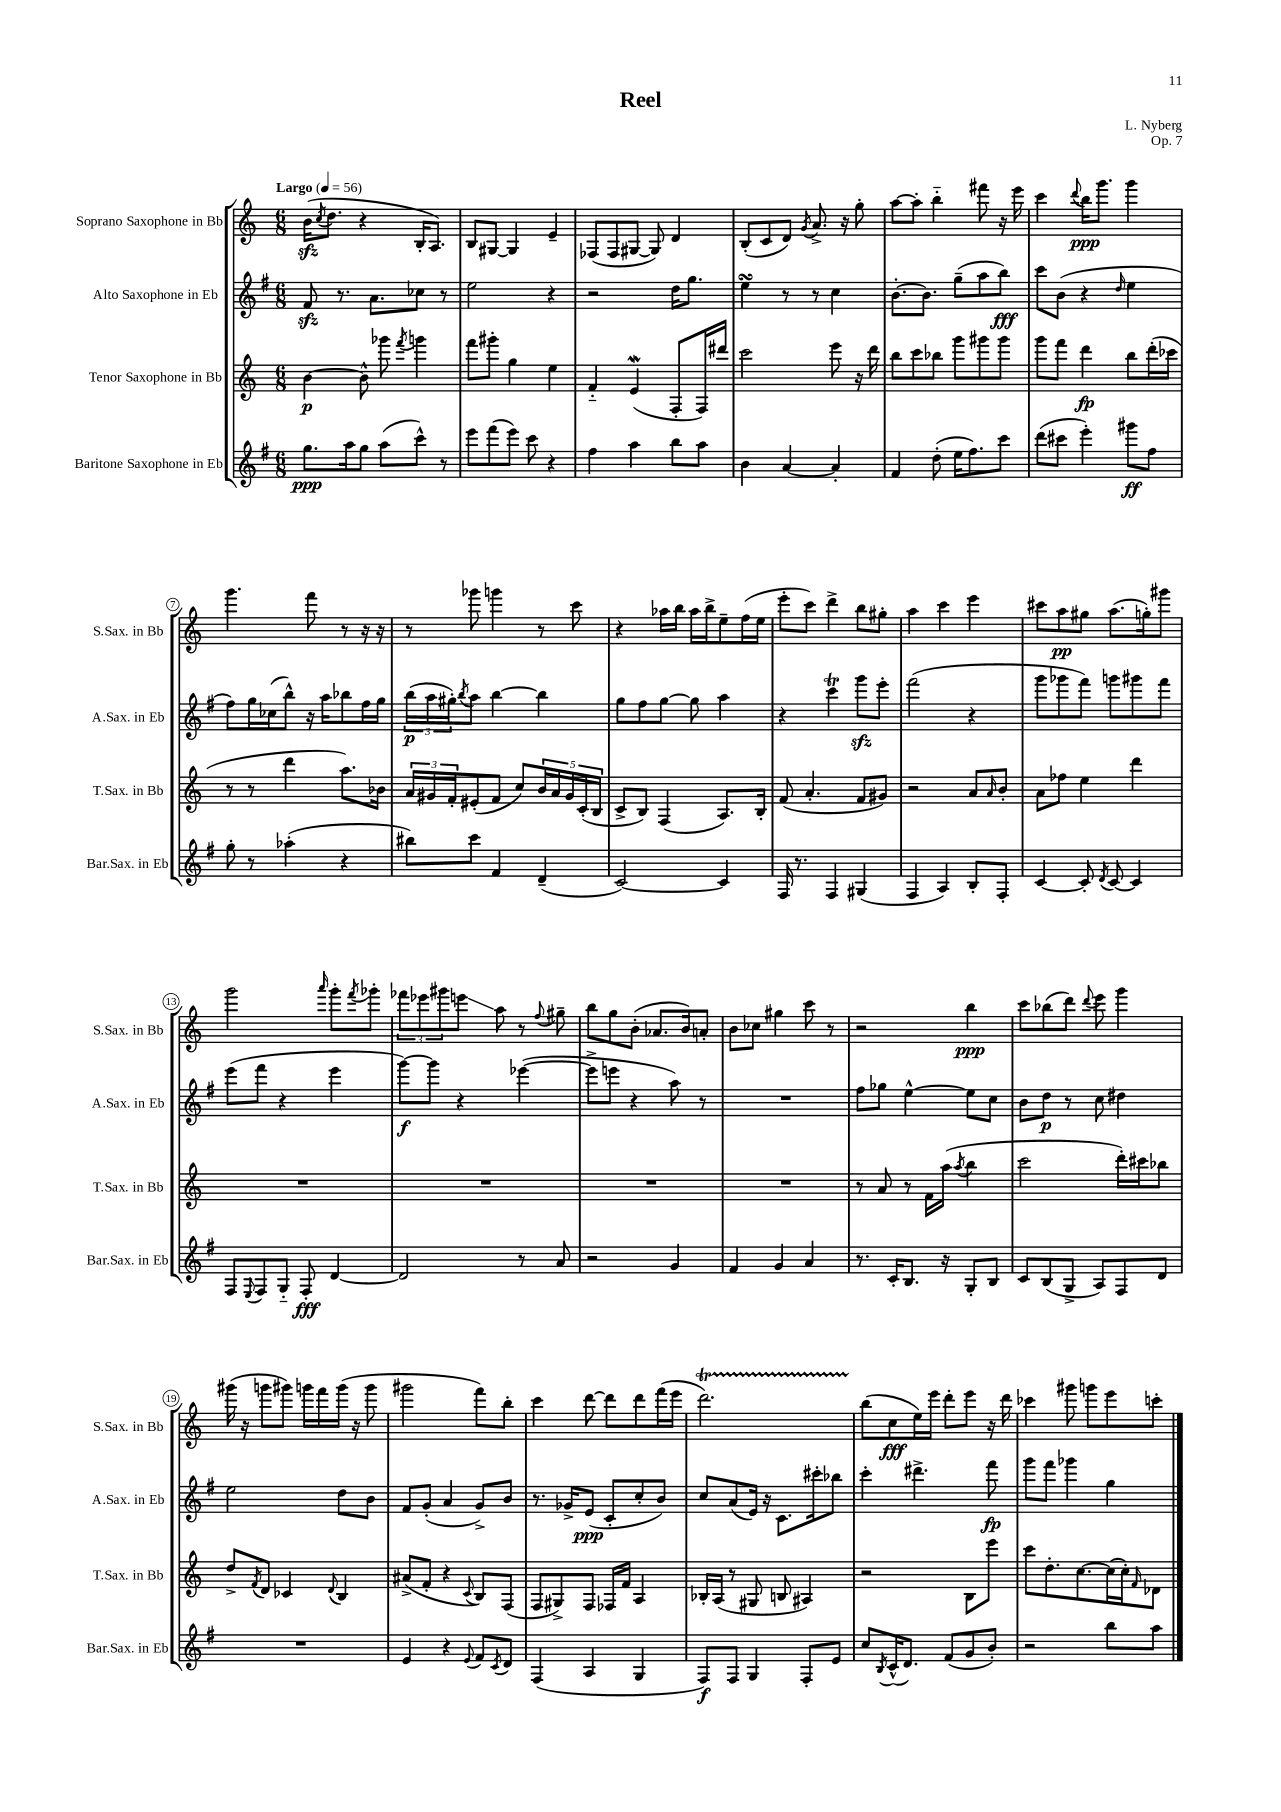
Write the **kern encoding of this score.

**kern	**kern	**kern	**kern
*staff4	*staff3	*staff2	*staff1
*clefG2	*clefG2	*clefG2	*clefG2
*k[f#]	*k[]	*k[f#]	*k[]
*M6/8	*M6/8	*M6/8	*M6/8
*MM56	*MM56	*MM56	*MM56
8.gg\L	[4b\	8f#/	(16b\LK
.	.	.	8qcc/
.	.	.	8.dd\J
.	.	8.r	.
16aa\k	.	.	.
8gg\J	8b^^\]	.	4r
.	.	8.a\L	.
(8aa\L	8ggg-\	.	.
.	8qfff/	.	.
8ccc^^\J)	4ggg\	8cc-\J	16B'/LK
.	.	.	8.A/J)
8r	.	8r	.
=	=	=	=
8eee\L	8fff\L	2ee\	8B/L
(8fff#\	8ggg#'\J	.	[8G#/J
8eee\J)	4gg\	.	4G#/]
8ccc\	.	.	.
4r	4ee\	4r	4e~/
=	=	=	=
4ff#\	4f'~/	2r	(8F-/L
.	.	.	8F-/
4aa\	(4e/	.	[8G#/J
.	.	.	8G#/])
8bb\L	8F'/L	16dd\LK	4d/
.	.	8.gg\J	.
8aa\J	16F/L)	.	.
.	16ddd#/JJ	.	.
=	=	=	=
4b\	2ccc\	4ee\	(8B'/L
.	.	.	8c/
[4a/	.	8r	8d/J)
.	.	.	8qg/
.	.	8r	8.a^/
4a'/]	8eee\	4cc\	.
.	.	.	16r
.	16r	.	8gg'\
.	16ddd\	.	.
=	=	=	=
4f#/	8bb\L	[8.b'\L	[8aa\L
.	8ccc\	.	8aa'\]J
.	.	8.b\]J	.
(8dd'\	8bb-\J	.	4bb'~\
16ee\LK	8ggg\L	(8gg~\L	.
8.ff#\)	.	.	.
.	8ggg#\	8aa\	8fff#\
8ccc\J	8ggg#\J	8bb\J)	16r
.	.	.	16eee\
=	=	=	=
(8ddd\L	8ggg\L	8ccc\L	4ccc\
8ccc#\J	8fff\J	(8b\J	.
.	.	.	8qqddd/
4eee'\)	4ddd\	4r	16bb\LK
.	.	.	8.ggg\J
.	.	16qqdd/	.
8ggg#\L	8bb\L	4ee\	4ggg\
8ff#\J	(16ddd'\L	.	.
.	16ccc-\JJ	.	.
=	=	=	=
8gg'\	8r	8ff#\L)	4.ggg\
8r	8r	16gg\L	.
.	.	(16cc-\J	.
(4aa-'\	4ddd\	8bb^^\J)	.
.	.	16r	8fff\
.	.	16aa\LK	.
4r	8.aa\L)	8bb-\	8r
.	.	16ff#\L	16r
.	16b-\Jk	16gg\JJ	16r
=	=	=	=
8bb#\L)	24a/LL	(24bb\LL	8r
.	24g#/	24aa\	.
.	24f'/J	24gg#'\J)	.
.	.	8qbb/	.
8ccc\J	(8e#'/	8aa\J	8ggg-\
4f#/	8f/J	[4bb\	4ggg\
.	8cc/L)	.	.
(4d~/	20b/L	4bb\]	8r
.	20a/	.	.
.	20g#/	.	.
.	.	.	8ccc\
.	(20c'/	.	.
.	20B/JJ	.	.
=	=	=	=
[2c/)	8c^/L	8gg\L	4r
.	8B/J)	8ff#\	.
.	(4F/	[8gg\J	16aa-\LL
.	.	.	16bb\JJ
.	.	8gg\]	16aa-\LL
.	.	.	16bb^\J
4c/]	8.A/L)	4aa\	8ee~\
.	.	.	(16ff\L
.	16B'/Jk	.	16ee\JJ
=	=	=	=
16F#/	(8f/	4r	8eee'\L
8.r	.	.	.
.	4.a'/	.	8ccc\J)
4F#/	.	4ccc\	4ddd^\
(4G#/	8f/L	8ggg\L	8bb\L
.	8g#/J)	8eee'\J	8gg#'\J
=	=	=	=
4F#/	2r	(2fff#\	4aa\
4A/)	.	.	4ccc\
8B'/L	8a/L	4r	4eee\
.	16qqa/	.	.
8F#'/J	8b'/J	.	.
=	=	=	=
[4c/	8a\L	8ggg\L	8ccc#\L
.	8ff-\J	8ggg-\	8aa\
8c'/]	4ee\	8fff#\J)	8gg#\J
8qd/	.	.	.
[8c/	.	8ggg\L	(8.aa\L
4c/]	4ddd\	8ggg#\	.
.	.	.	16gg'\k)
.	.	8fff#\J	8ggg#\J
=	=	=	=
8F#/L	2.r	(8eee\L	2ggg\
8qqE/	.	.	.
8F#/	.	8fff#\J	.
8G'~/J	.	4r	.
8F#'/	.	.	.
.	.	.	16qqaaa/
[4d/	.	4eee\	8ggg'\L
.	.	.	8qfff/
.	.	.	8ggg-'\J
=	=	=	=
2d/]	2.r	[8ggg\L)	12fff-\L
.	.	.	12eee-\
.	.	8ggg\]J	.
.	.	.	12ggg#\
.	.	4r	8eee\J
.	.	.	8aa\
8r	.	([4eee-\	8r
.	.	.	8qqff/
8a/	.	.	8gg#~\
=	=	=	=
2r	2.r	8eee-^\]L	8bb\L
.	.	8eee\J	8gg\
.	.	4r	(8b'\J
.	.	.	8.a-/L
4g/	.	8aa\)	.
.	.	.	16b/k)
.	.	8r	8a'/J
=	=	=	=
4f#/	2.r	2.r	8b\L
.	.	.	8cc-\J
4g/	.	.	4gg#\
4a/	.	.	8ccc\
.	.	.	8r
=	=	=	=
8.r	8r	8ff#\L	2r
.	8a/	8gg-\J	.
16c'/LK	.	.	.
8.B/J	8r	[4ee^^\	.
.	16f\LL	.	.
16r	(16aa\JJ	.	.
.	8qaa/	.	.
8G'/L	4bb\	8ee\]L	4bb\
8B/J	.	8cc\J	.
=	=	=	=
8c/L	2ccc\	8b\L	8ccc\L
(8B/	.	8dd\J	(8bb-\
8G^/J	.	8r	8ddd\J)
.	.	.	8qqddd/
8A/L)	.	8cc\	8eee\
8F#/	16ddd'\LL)	4dd#\	4ggg\
.	16ccc#\J	.	.
8d/J	8bb-\J	.	.
=	=	=	=
2.r	8dd^/L	2ee\	(16ggg#\
.	.	.	16r
.	8qf/	.	.
.	8d/J	.	8ggg\L
.	4c-/	.	8ggg#\J)
.	.	.	16ggg\LL
.	.	.	16fff\
.	8qqd/	.	.
.	4B/	8dd\L	(16ggg\JJ
.	.	.	16r
.	.	8b\J	8ggg\
=	=	=	=
4e/	(8a#^/L	8f#/L	2ggg#\
.	8f'/J	(8g'/J	.
4r	4r	4a/	.
8qqe/	8qqc/	.	.
8f#/L	8B/L)	8g^/L)	8fff\L)
8qc/	.	.	.
8d/J	(8F/J	8b/J	8bb'\J
=	=	=	=
(4F#/	8F/L	8.r	4ccc\
.	8G#^/)	.	.
.	.	16g-^/LK	.
4A/	8F/J	(8e/J	[8ddd\
.	16F-/LL	8c'/L	8ddd\]L
.	16f/JJ	.	.
4G/	4A/	8cc'/	8ddd\
.	.	8b/J)	(16fff\L
.	.	.	16eee\JJ
=	=	=	=
8F#/L)	16B-'/LL	8cc/L	2.ddd\)
.	(16A/JJ	.	.
8F#/J	8r	(8a/	.
4G/	8G#/	16e/Jk)	.
.	.	16r	.
.	8B/	8.c\L	.
8F#'/L	4A#/)	.	.
.	.	16ccc#'\k	.
8e/J	.	8bb-\J	.
=	=	=	=
8cc/L	2r	4ccc'\	(8bb\L
8qB/	.	.	.
(16c^^/K	.	.	8cc\
8.d/J)	.	.	.
.	.	4.ddd#^\	16ee\L)
.	.	.	16eee\JJ
(8f#/L	.	.	8ddd'\L
8g/	8B\L	.	8eee\J
8b'/J)	8eee\J	8fff#\	16r
.	.	.	16ddd\
=	=	=	=
2r	8ccc\L	8ggg\L	4ccc-\
.	8.dd'\	8fff#\J	.
.	.	4ggg-\	8ggg#\
.	[8.cc\	.	.
.	.	.	8ggg\L
8bb\L	(16cc\]L	4gg\	8eee\
.	16cc'\J)	.	.
.	16qqf/	.	.
8aa\J	8d-\J	.	8ccc'\J
==	==	==	==
*-	*-	*-	*-
